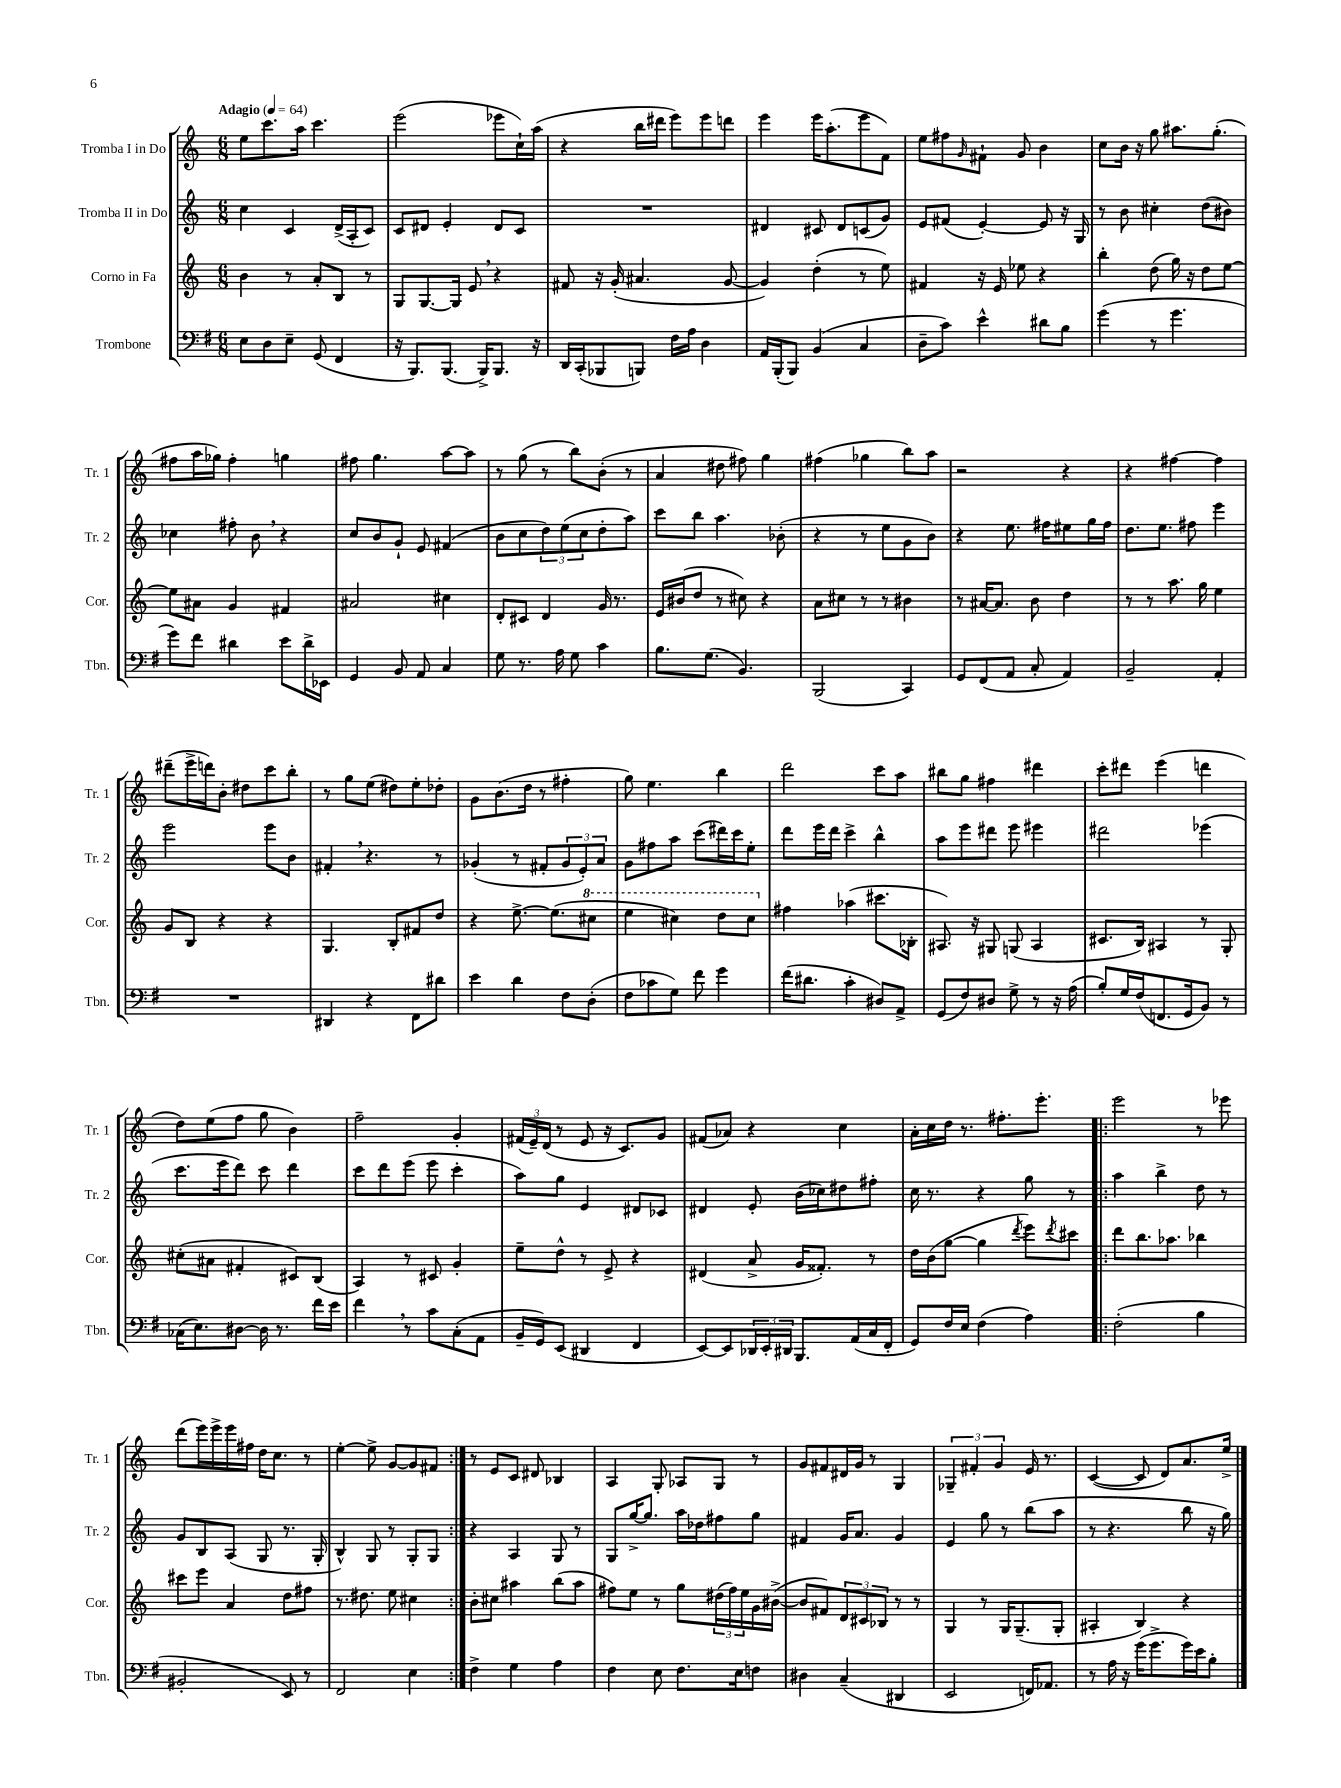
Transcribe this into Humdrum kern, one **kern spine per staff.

**kern	**kern	**kern	**kern
*staff4	*staff3	*staff2	*staff1
*clefF4	*clefG2	*clefG2	*clefG2
*k[f#]	*k[]	*k[]	*k[]
*M6/8	*M6/8	*M6/8	*M6/8
*MM64	*MM64	*MM64	*MM64
8E\L	4b\	4cc\	8ee\L
8D\	.	.	8.ccc\
8E~\J	8r	4c/	.
.	.	.	16aa\Jk
(8GG/	8a'/L	.	4.ccc\
4FF#/	8B/J	(16d^/LL	.
.	.	16A'/J	.
.	8r	8c/J)	.
=	=	=	=
16r	8G/L	8c/L	(2eee\
8.BBB/L)	.	.	.
.	[8.G/	8d#/J	.
(8.BBB/J	.	4e'/	.
.	16G/]Jk	.	.
.	8e/	.	.
16BBB^/LK)	.	.	.
8.BBB/J	4r	8d#/L	8eee-\L
.	.	8c/J	16cc`\L)
16r	.	.	(16aa\JJ
=	=	=	=
16DD/LL	8f#/	2.r	4r
(16CC'/J	.	.	.
8BBB-/	16r	.	.
.	(16g'/	.	.
8BBB/J)	4.a#/	.	16bb\LL
.	.	.	16ddd#\JJ
16F#\LL	.	.	8eee\L)
16A\JJ	.	.	.
4D\	.	.	8eee\
.	[8g/	.	8ddd\J
=	=	=	=
16AA/LL	4g/])	4d#/	4eee\
(16BBB'/J	.	.	.
8BBB/J)	.	.	.
(4BB/	(4dd'\	8c#/	16eee\LK
.	.	.	(8.aa'\
.	.	8d#/L	.
4C/	8r	(8c/	8eee\
.	8ee\)	8g/J)	8f\J)
=	=	=	=
8D~\L	4f#/	8e/L	8ee\L
8c\J)	.	(8f#/J	8ff#\
.	.	.	16qqg/
4e^^\	16r	[4e'/)	8f#`\J
.	16e/	.	.
.	8ee-\	.	8g/
8d#\L	4r	8e/]	4b\
8B\J	.	16r	.
.	.	16G/	.
=	=	=	=
(4g\	4bb'\	8r	8cc\L
.	.	8b\	16b\Jk
.	.	.	16r
8r	(8dd\	4cc#'\	8gg\
4.g\	16gg\)	.	8.aa#\L
.	16r	.	.
.	8dd\L	(8dd\L	.
.	.	.	(8.gg'\J
.	[8ee\J	8b#\J)	.
=	=	=	=
8g\L)	8ee\]L	4cc-\	8ff#\L
8f#\J	8a#\J	.	16aa\L
.	.	.	16gg-\JJ)
4d#\	4g/	8ff#'\	4ff#'\
.	.	8b\	.
8e\L	4f#/	4r	4gg\
16d#^\L	.	.	.
16EE-\JJ	.	.	.
=	=	=	=
4GG/	2a#/	8cc/L	8ff#\
.	.	8b/	4.gg\
8BB/	.	8g`/J	.
8AA/	.	8e/	.
4C/	4cc#\	(4f#/	[8aa\L
.	.	.	8aa\]J
=	=	=	=
8G\	8d'/L	8b\L	8r
8.r	8c#/J	8cc\	(8gg\
.	4d/	12dd\)	8r
16A\	.	.	.
.	.	(12ee\	.
8G\	.	.	8bb\L)
.	.	12cc\	.
4c\	16g/	8dd'\	(8b'\J
.	8.r	.	.
.	.	8aa\J)	8r
=	=	=	=
8.B\L	16e/LL	8ccc\L	4a/
.	(16b#/J	.	.
.	8dd/J	8bb\J	.
(8.G\J	.	.	.
.	8r	4.aa\	8dd#\
4.BB/)	8cc#\)	.	8ff#\)
.	4r	.	4gg\
.	.	(8b-'\	.
=	=	=	=
(2BBB/	8a\L	4r	(4ff#\
.	8cc#\J	.	.
.	8r	8r	4gg-\
.	8r	8ee\L	.
4CC/)	4b#\	8g\	8bb\L)
.	.	8b\J)	8aa\J
=	=	=	=
8GG/L	8r	4r	2r
(8FF#/	[16a#/LK	.	.
.	8.a#/]J	.	.
8AA/J	.	8.ee\	.
8C'/	8b\	.	.
.	.	16ff#\LK	.
4AA/)	4dd\	8ee#\	4r
.	.	16gg\L	.
.	.	16ff#\JJ	.
=	=	=	=
2BB~/	8r	8.dd\L	4r
.	8r	.	.
.	.	8.ee\J	.
.	8.aa\	.	[4ff#\
.	.	8ff#\	.
.	16gg\	.	.
4AA'/	4ee\	4eee\	4ff#\]
=	=	=	=
2.r	8g/L	2eee\	(8ddd#~\L
.	8B/J	.	16eee^\L
.	.	.	16ddd\J)
.	4r	.	8b'\J
.	.	.	8dd#\L
.	4r	8eee\L	8ccc\
.	.	8b\J	8bb'\J
=	=	=	=
4DD#/	4.G/	4f#'/	8r
.	.	.	8gg\L
4r	.	4.r	(8ee\J
.	8B'/L	.	8dd#\L)
8FF#\L	8f#/	.	8ee'\
8d#\J	8dd/J	8r	8dd-'\J
=	=	=	=
4e\	4r	(4g-'/	8g\L
.	.	.	(8.b\
4d\	[8.ee^\	8r	.
.	.	.	16dd\Jk
.	.	8f#'/L	8r
.	(8.ee\]L	.	.
8F#\L	.	12g-/	4ff#'\
.	.	12e'/)	.
(8D'\J	8ccc#\J	.	.
.	.	12a/J	.
=	=	=	=
8F#\L	4eee\	8g\L	8gg\)
8c-\	.	8ff#\	4.ee\
8G\J)	4ccc#\)	8aa\J	.
8f#\	.	(8ccc\L	.
4g\	8ddd\L	16ddd#\L)	4bb\
.	.	16ccc\J	.
.	8ccc#\J	8ee'\J	.
=	=	=	=
(16f#\LK	4ff#\	8ddd\L	2ddd\
8.d#\J	.	.	.
.	.	16eee\L	.
.	.	16ddd\JJ	.
4c'\	(4aa-\	4ccc^\	.
8D#/L)	8.ccc#\L	4bb^^\	8ccc\L
8AA^/J	.	.	8aa\J
.	16B-'\Jk	.	.
=	=	=	=
(8GG/L	8.A#/)	8aa\L	8bb#\L
8F#/)	.	8eee\	8gg\J
.	16r	.	.
8D#/J	8G#/	8ddd#\J	4ff#\
8G^\	(8G/	8eee\	.
8r	4A#/	4eee#\	4ddd#\
16r	.	.	.
(16A\	.	.	.
=	=	=	=
8B'/L)	8.c#/L	2ddd#\	8ccc'\L
16G/L	.	.	8ddd#\J
(16F#/J	16B/Jk)	.	.
8.FF/	4A#/	.	(4eee\
16GG/k	.	.	.
8BB/J)	8r	(4eee-\	4ddd\
8r	8G'/	.	.
=	=	=	=
(16C-\LK	(8cc#'\L	8.ccc\L	8dd\L)
8.E\)	.	.	.
.	8a#\J	.	(8ee\
.	.	16eee\k	.
[8D#\J	4f#'/	8ddd\J)	8ff\J
16D#\]	.	8ccc\	8gg\
8.r	.	.	.
.	8c#/L)	4ddd\	4b\)
16f#\LL	(8B/J	.	.
16e\JJ	.	.	.
=	=	=	=
4f#\	4A/)	8ccc\L	2ff~\
.	.	8ddd\	.
8r	8r	(8eee\J	.
8c\L	8c#/	8eee\	.
(8C'\	4g'/	4ccc'\	4g'/
8AA\J	.	.	.
=	=	=	=
16BB~/LL	8ee~\L	8aa\L)	(24f#/LL
.	.	.	24e~/)
16GG/J)	.	.	.
.	.	.	(24d/JJ
(8EE/J	8dd^^\J	8gg\J	8r
4DD#/	8r	4e/	8e/
.	8e^/	.	16r
.	.	.	8.c/L)
4FF#/	4r	8d#/L	.
.	.	8c-/J	8g/J
=	=	=	=
[8EE/L)	(4d#/	4d#/	(8f#/L
8EE/]	.	.	8a-/J)
24DD-/L	8a^/	8e'/	4r
24EE'/	.	.	.
24DD#/JJ	.	.	.
8.BBB/L	16g/LK	(16b\LL	.
.	8.f##'/J)	16cc-\J)	.
.	.	8dd#\	4cc\
(16AA/L	.	.	.
16C/	8r	8ff#'\J	.
16FF#'/JJ	.	.	.
=	=	=	=
8GG/L)	16dd\LL	16cc\	16a'\LL
.	(16b\J	8.r	16cc\
16F#/L	[8gg\J	.	16dd\JJ
16E/JJ	.	.	8.r
(4F#\	4gg\]	4r	.
.	.	.	8.ff#'\L
.	8qddd/	.	.
4A\)	8eee\L)	8gg\	.
.	.	.	8.eee'\J
.	8qddd/	.	.
.	8ccc#\J	8r	.
=!|:	=!|:	=!|:	=!|:
(2F#'\	8ddd\L	4aa\	2eee\
.	8.bb\	.	.
.	.	4bb^\	.
.	8.aa-\J	.	.
4B\	4bb-\	8dd\	8r
.	.	8r	8eee-\
=	=	=	=
2BB#'/	8ccc#\L	8g/L	(8ddd\L
.	8eee\J	8B/	16eee\L)
.	.	.	16eee^\
.	4a/	(8A/J	16eee\
.	.	.	16ff#\JJ
.	.	8G/	16dd\LK
.	.	.	8.cc\J
8EE/)	8dd\L	8.r	.
8r	8ff#\J	.	8r
.	.	16G'/	.
=	=	=	=
2FF#/	8.r	4B^^/)	[4ee'\
.	8.dd#\	.	.
.	.	8G/	8ee^\]
.	8ee\	8r	[8g/L
4E\	4cc#\	8G'/L	8g/]
.	.	8G/J	8f#/J
=:|!	=:|!	=:|!	=:|!
4F#^\	8b'\L	4r	8r
.	8cc#\J	.	8e/L
4G\	4aa#\	4A/	8c/J
.	.	.	8d#/
4A\	(8bb\L	8G/	4B-/
.	8aa#\J	8r	.
=	=	=	=
4F#\	8ff#\L)	8G/L	4A/
.	8ee\J	[16gg^/K	.
.	.	8.gg/]J	.
8E\	8r	.	8G'/
8.F#\L	8gg\L	16aa\LL	8A-/L
.	.	16dd-\J	.
.	(24dd#\L	8ff#\	8G/J
.	24ff#\)	.	.
16E\k	.	.	.
.	24ee\	.	.
8F\J	16g\	8gg\J	8r
.	([16b#^\JJ	.	.
=	=	=	=
4D#\	8b#/]L	4f#/	8g/L
.	8f#/)	.	8f#/
(4C~/	12d/	16g/LK	16d#/L
.	.	8.a/J	16g/JJ
.	12c#/	.	.
.	.	.	8r
.	12B-/J	.	.
4DD#/	8r	4g/	4G/
.	8r	.	.
=	=	=	=
2EE/	4G/	4e/	6G-~/
.	.	.	6f#'/
.	8r	8gg\	.
.	.	.	6g/
.	16G/LK	8r	.
.	(8.G~/	.	.
16FF/LK)	.	(8bb\L	16e/
8.AA-/J	.	.	8.r
.	8G'/J	8aa\J	.
=	=	=	=
8r	4A#'/	8r	([4c/
16A\	.	4.r	.
16r	.	.	.
(16g\LK	4B/)	.	8c/]
8.g^\	.	.	.
.	.	.	8d/L)
16g\L)	4r	8bb\	8.a/
16e\J	.	.	.
8B'\J	.	16r	.
.	.	16gg\)	16ee^/Jk
==	==	==	==
*-	*-	*-	*-
